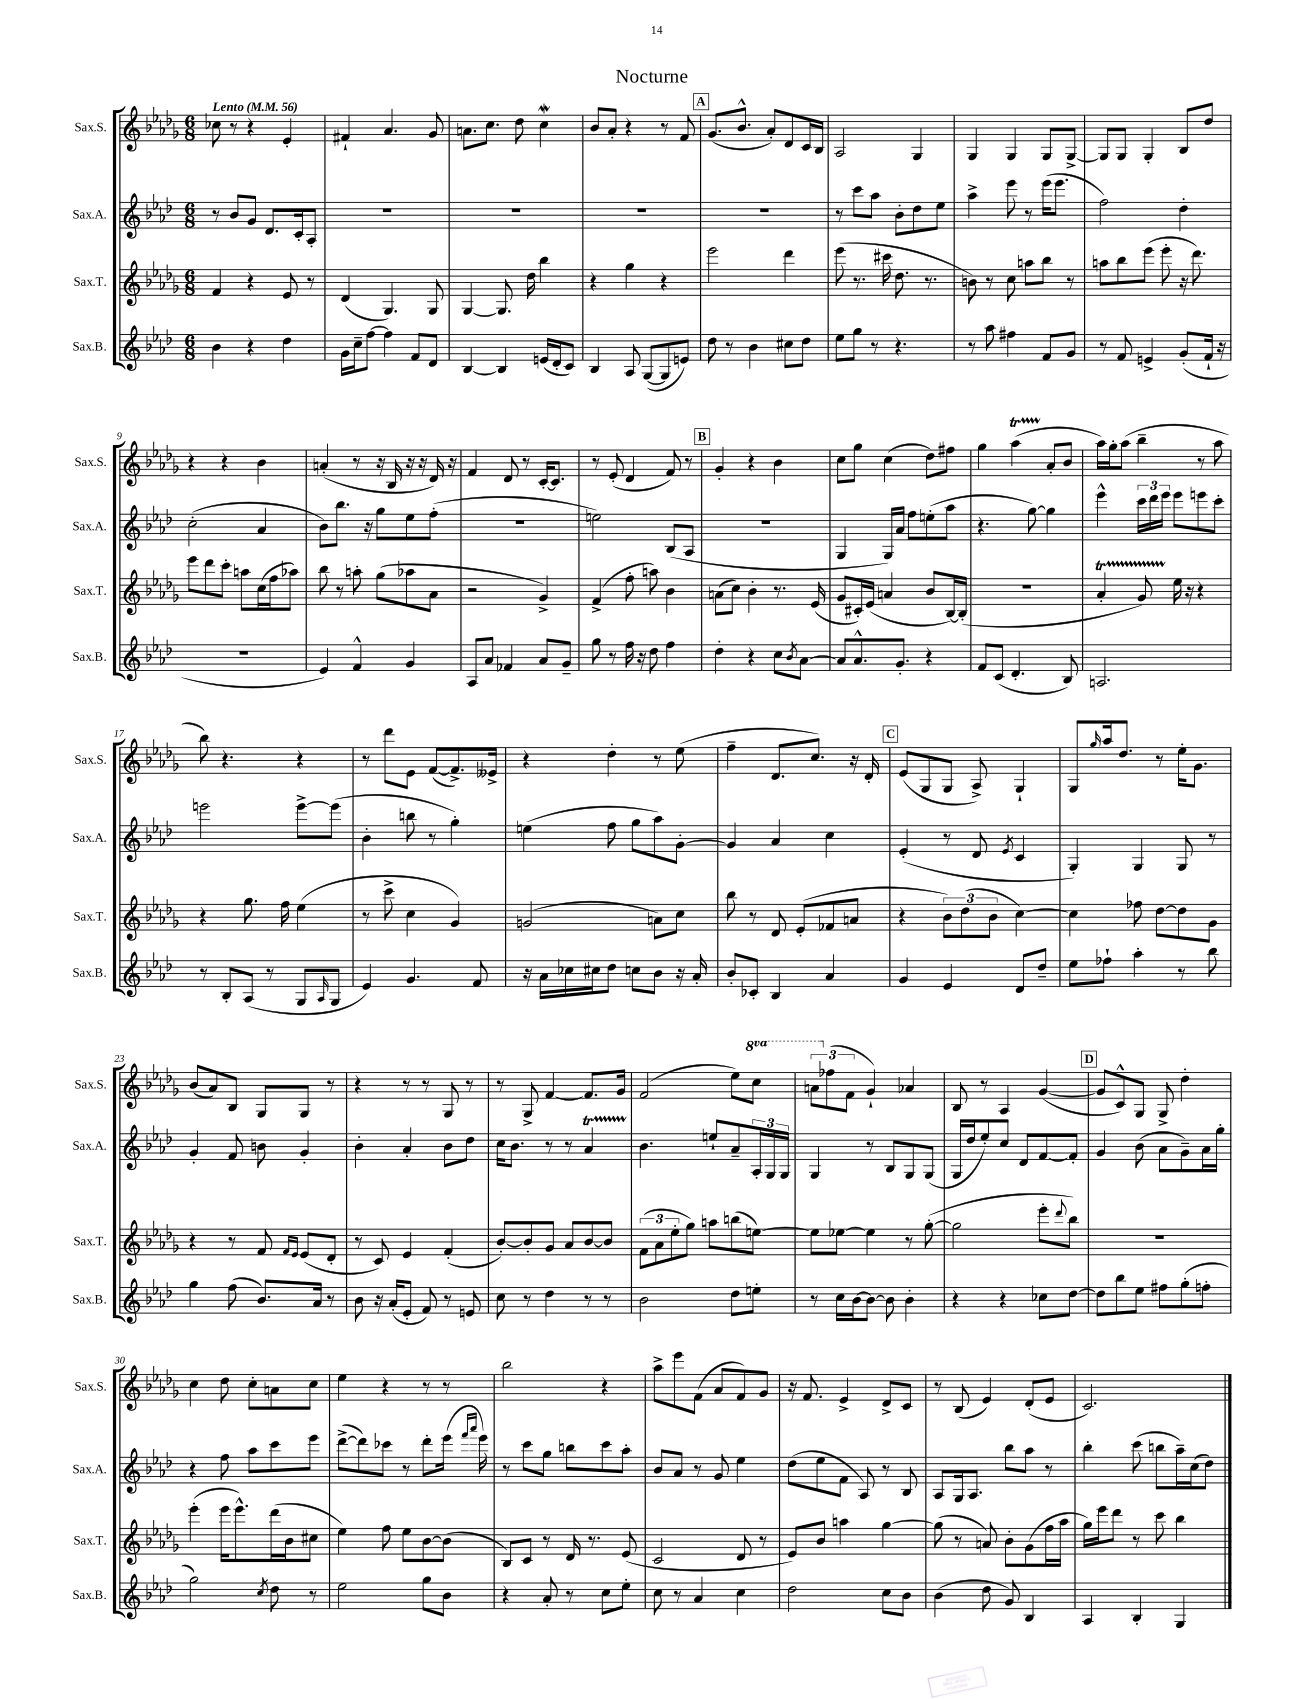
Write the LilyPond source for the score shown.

\header { title = "Nocturne" }
<<
\new StaffGroup <<
\new Staff = "s0" \with { instrumentName = "Sax.S." shortInstrumentName = "Sax.S." } {
    \clef treble \key des \major \numericTimeSignature \time 6/8 \set Staff.ottavationMarkups = #ottavation-simple-ordinals \tempo "Lento" 4 = 56
    ces''8 r8 r4 ees'4-. |
    fis'4-! aes'4. ges'8 |
    a'8. c''8. des''8 c''4\mordent |
    bes'8 aes'8-. r4 r8 f'8 |
    \mark \markup { \box "A" } ges'8.( bes'8.-^ aes'8-.) des'8 c'16 bes16 |
    aes2 ges4 |
    ges4 ges4 ges8 ges8~-> |
    ges8 ges8 ges4-. bes8 des''8 |
    r4 r4 bes'4 |
    a'4-.( r8 r16 bes16 r16 r16 des'16) r16 |
    f'4 des'8 r8 c'16~-. c'8. |
    r8 ees'8-.( des'4 f'8) r8 |
    \mark \markup { \box "B" } ges'4-. r4 bes'4 |
    c''8 ges''8 c''4( des''8) fis''8 |
    ges''4 aes''4\startTrillSpan( aes'8-.\stopTrillSpan bes'8 |
    aes''16) ges''16-. aes''8( bes''4-- r8 aes''8 |
    bes''8) r4. r4 |
    r8 des'''8 ees'8 f'8~( f'8.->) eeses'16-> |
    r4 des''4-. r8 ees''8( |
    f''4-- des'8. c''8.) r16 des'16-. |
    \mark \markup { \box "C" } ees'8( ges8 ges8 aes8->) ges4-! |
    ges8 \grace { ges''16 } aes''16 des''8. r8 ees''16-. ges'8. |
    bes'8( aes'8) bes8 ges8 ges8 r8 |
    r4 r8 r8 ges8 r8 |
    r8 ges8-> f'4~ f'8. ges'16 |
    f'2( ees''8) \ottava #1 c'''8 |
    \tuplet 3/2 { a''8 \ottava #0 fes''8( f'8 } ges'4-!) aes'!4 |
    bes8 r8 aes4 ges'4~( |
    \mark \markup { \box "D" } ges'8 c'8-^) ges8 ges8-> des''4-. |
    c''4 des''8 c''8-. a'8 c''8 |
    ees''4 r4 r8 r8 |
    bes''2 r4 |
    aes''8-> ees'''8 f'8( aes'8 f'8) ges'8 |
    r16 f'8. ees'4-> des'8-> c'8 |
    r8 bes8( ees'4) des'8-.( ees'8 |
    c'2.) \bar "|." |
}
\new Staff = "s1" \with { instrumentName = "Sax.A." shortInstrumentName = "Sax.A." } {
    \clef treble \key aes \major \numericTimeSignature \time 6/8
    r8 bes'8 g'8 des'8. c'16-. aes8-. |
    R2. |
    R2. |
    R2. |
    \mark \markup { \box "A" } R2. |
    r8 c'''8 aes''8 bes'8-. des''8 ees''8 |
    aes''4-> ees'''8 r8 ees'''16( ees'''8. |
    f''2) des''4-. |
    c''2-.( aes'4 |
    bes'8) bes''8. r16 g''8 ees''8 f''8-.( |
    R2. |
    e''2) bes8( aes8 |
    \mark \markup { \box "B" } R2. |
    g4 g16) aes'16 f''8 e''8-.( aes''8 |
    r4. g''8~) g''4 |
    ees'''4-^ \tuplet 3/2 { c'''16 des'''16 ees'''16 } ees'''8 e'''8 c'''8-. |
    e'''2 e'''8~-> e'''8( |
    bes'4-. b''8 r8 g''4-.) |
    e''4( f''8 g''8 aes''8) g'8~-. |
    g'4 aes'4 c''4 |
    \mark \markup { \box "C" } ees'4-.( r8 des'8 \acciaccatura { ees'8 } c'4 |
    g4-.) g4 g8 r8 |
    g'4-. f'8 b'8 g'4-. |
    bes'4-. aes'4-. bes'8 des''8 |
    c''16 bes'8. r8 r8 aes'4\startTrillSpan |
    bes'4.\stopTrillSpan e''8-! aes'8-- \tuplet 3/2 { aes16-. g16 g16 } |
    g4 r8 bes8 g8 g8( |
    g16 des''16 ees''8-.) c''8 des'8 f'8~ f'8-. |
    \mark \markup { \box "D" } g'4 bes'8( aes'8 g'8--) aes'16 g''16-. |
    r4 f''8 aes''8 c'''8 ees'''8 |
    des'''8~->( des'''8) ces'''8 r8 des'''8-. ees'''16( \grace { f'''16 aes'''16 } ees'''16) |
    r8 c'''8 g''8 b''8 c'''8 aes''8-. |
    bes'8 aes'8 r8 g'8 ees''4 |
    des''8( ees''8 f'8 aes8) r8 bes8 |
    aes8 g16 aes8. bes''8 aes''8 r8 |
    bes''4-. c'''8( b''8 aes''16--) c''16( des''8) \bar "|." |
}
\new Staff = "s2" \with { instrumentName = "Sax.T." shortInstrumentName = "Sax.T." } {
    \clef treble \key des \major \numericTimeSignature \time 6/8
    f'4 r4 ees'8 r8 |
    des'4( ges4.) ges8 |
    ges4~ ges8. des''16 bes''4 |
    r4 ges''4 r4 |
    \mark \markup { \box "A" } ees'''2 des'''4 |
    ees'''8( r8. cis'''16 des''8. r8. |
    b'8) r8 c''8 a''8 bes''8 r8 |
    a''8 bes''8 ees'''8( ees'''8-. r16 des'''8.) |
    ees'''8 des'''8 c'''8-. a''8 c''16( f''16 aes''8) |
    bes''8 r8 a''8-. ges''8( aes''8 aes'8 |
    r2 ges'4->) |
    f'4->( f''8-. a''8) bes'4 |
    \mark \markup { \box "B" } a'8( c''8) bes'4-. r8. ees'16( |
    ges'8 cis'16-.) ees'16( a'4 bes'8 bes16~) bes16-.( |
    R2. |
    aes'4-.\startTrillSpan ges'8) ees''16\stopTrillSpan r16 r4 |
    r4 ges''8. f''16 ees''4( |
    r8 c'''8-> c''4 ges'4) |
    g'2( a'8) c''8 |
    bes''8 r8 des'8 ees'8-.( fes'8 a'8 |
    \mark \markup { \box "C" } r4 \tuplet 3/2 { bes'8) des''8( bes'8 } c''4~) |
    c''4 fes''8 des''8~ des''8 ges'8 |
    r4 r8 f'8 \grace { f'16 ees'16 } ees'8( des'8-. |
    r8 c'8) ees'4 f'4-.( |
    bes'8~-.) bes'8-. ges'8 aes'8 bes'8~ bes'8 |
    \tuplet 3/2 { f'8( aes'8 ees''8-. } ges''8) a''8 b''8( e''8~) |
    e''8 ees''8~ ees''4 r8 ges''8~-.( |
    ges''2 ees'''8-. \appoggiatura { des'''8 } bes''8) |
    \mark \markup { \box "D" } R2. |
    ees'''4-.( ees'''16 ees'''8.-^) des'''16( bes'16 cis''8 |
    ees''4) f''8 ees''8 bes'8~ bes'8( |
    bes8) c'8 r8 des'16 r8. ees'8( |
    c'2 des'8 r8 |
    ees'8) bes'8 a''4 ges''4~ |
    ges''8( r8 a'8) bes'8-. ges'8( f''16 aes''16 |
    ges''16) ees'''16 des'''8 r8 c'''8 bes''4 \bar "|." |
}
\new Staff = "s3" \with { instrumentName = "Sax.B." shortInstrumentName = "Sax.B." } {
    \clef treble \key aes \major \numericTimeSignature \time 6/8
    bes'4 r4 des''4 |
    g'16 c''16-- f''8~ f''4 f'8 des'8 |
    bes4~ bes4 e'16( des'16-. c'8) |
    bes4 aes8 g8~( g8 e'8) |
    \mark \markup { \box "A" } des''8 r8 bes'4 cis''8 des''8 |
    ees''8 g''8 r8 r4. |
    r8 aes''8 fis''4 f'8 g'8 |
    r8 f'8 e'4-> g'8-.( f'16-! r16 |
    R2. |
    ees'4) f'4-^ g'4 |
    aes8 aes'8 fes'4 aes'8 g'8-- |
    g''8 r8 f''16 r16 des''8 f''4 |
    \mark \markup { \box "B" } des''4-. r4 c''8 \acciaccatura { bes'8 } aes'8~ |
    aes'8 aes'8.-^ g'8.-. r4 |
    f'8 c'8( des'4.-. bes8) |
    a2. |
    r8 bes8-. aes8( r8 g8 \grace { aes16 } g8 |
    ees'4) g'4. f'8 |
    r16 aes'16 ces''16 cis''16 des''8 c''8 bes'8 r16 aes'16-. |
    bes'8-. ces'8-. bes4 aes'4 |
    \mark \markup { \box "C" } g'4 ees'4 des'8 des''8-- |
    ees''8 fes''8-! aes''4-. r8 bes''8 |
    g''4 f''8( bes'8.) aes'16 r8 |
    bes'8 r16 aes'16-.( ees'8-. f'8) r8 e'8 |
    c''8 r8 des''4 r8 r8 |
    bes'2 des''8 e''8-. |
    r8 c''16 bes'16~ bes'8~ bes'8 bes'4-. |
    r4 r4 ces''8 des''8~ |
    \mark \markup { \box "D" } des''8 bes''8 ees''8 fis''8 g''8-.( f''8-. |
    g''2) \acciaccatura { c''8 } des''8 r8 |
    ees''2 g''8 bes'8 |
    r4 aes'8-. r8 c''8 ees''8-. |
    c''8 r8 aes'4 c''4 |
    des''2 c''8 bes'8 |
    bes'4( des''8 g'8) bes4 |
    aes4 bes4-. g4 \bar "|." |
}
>>
>>
